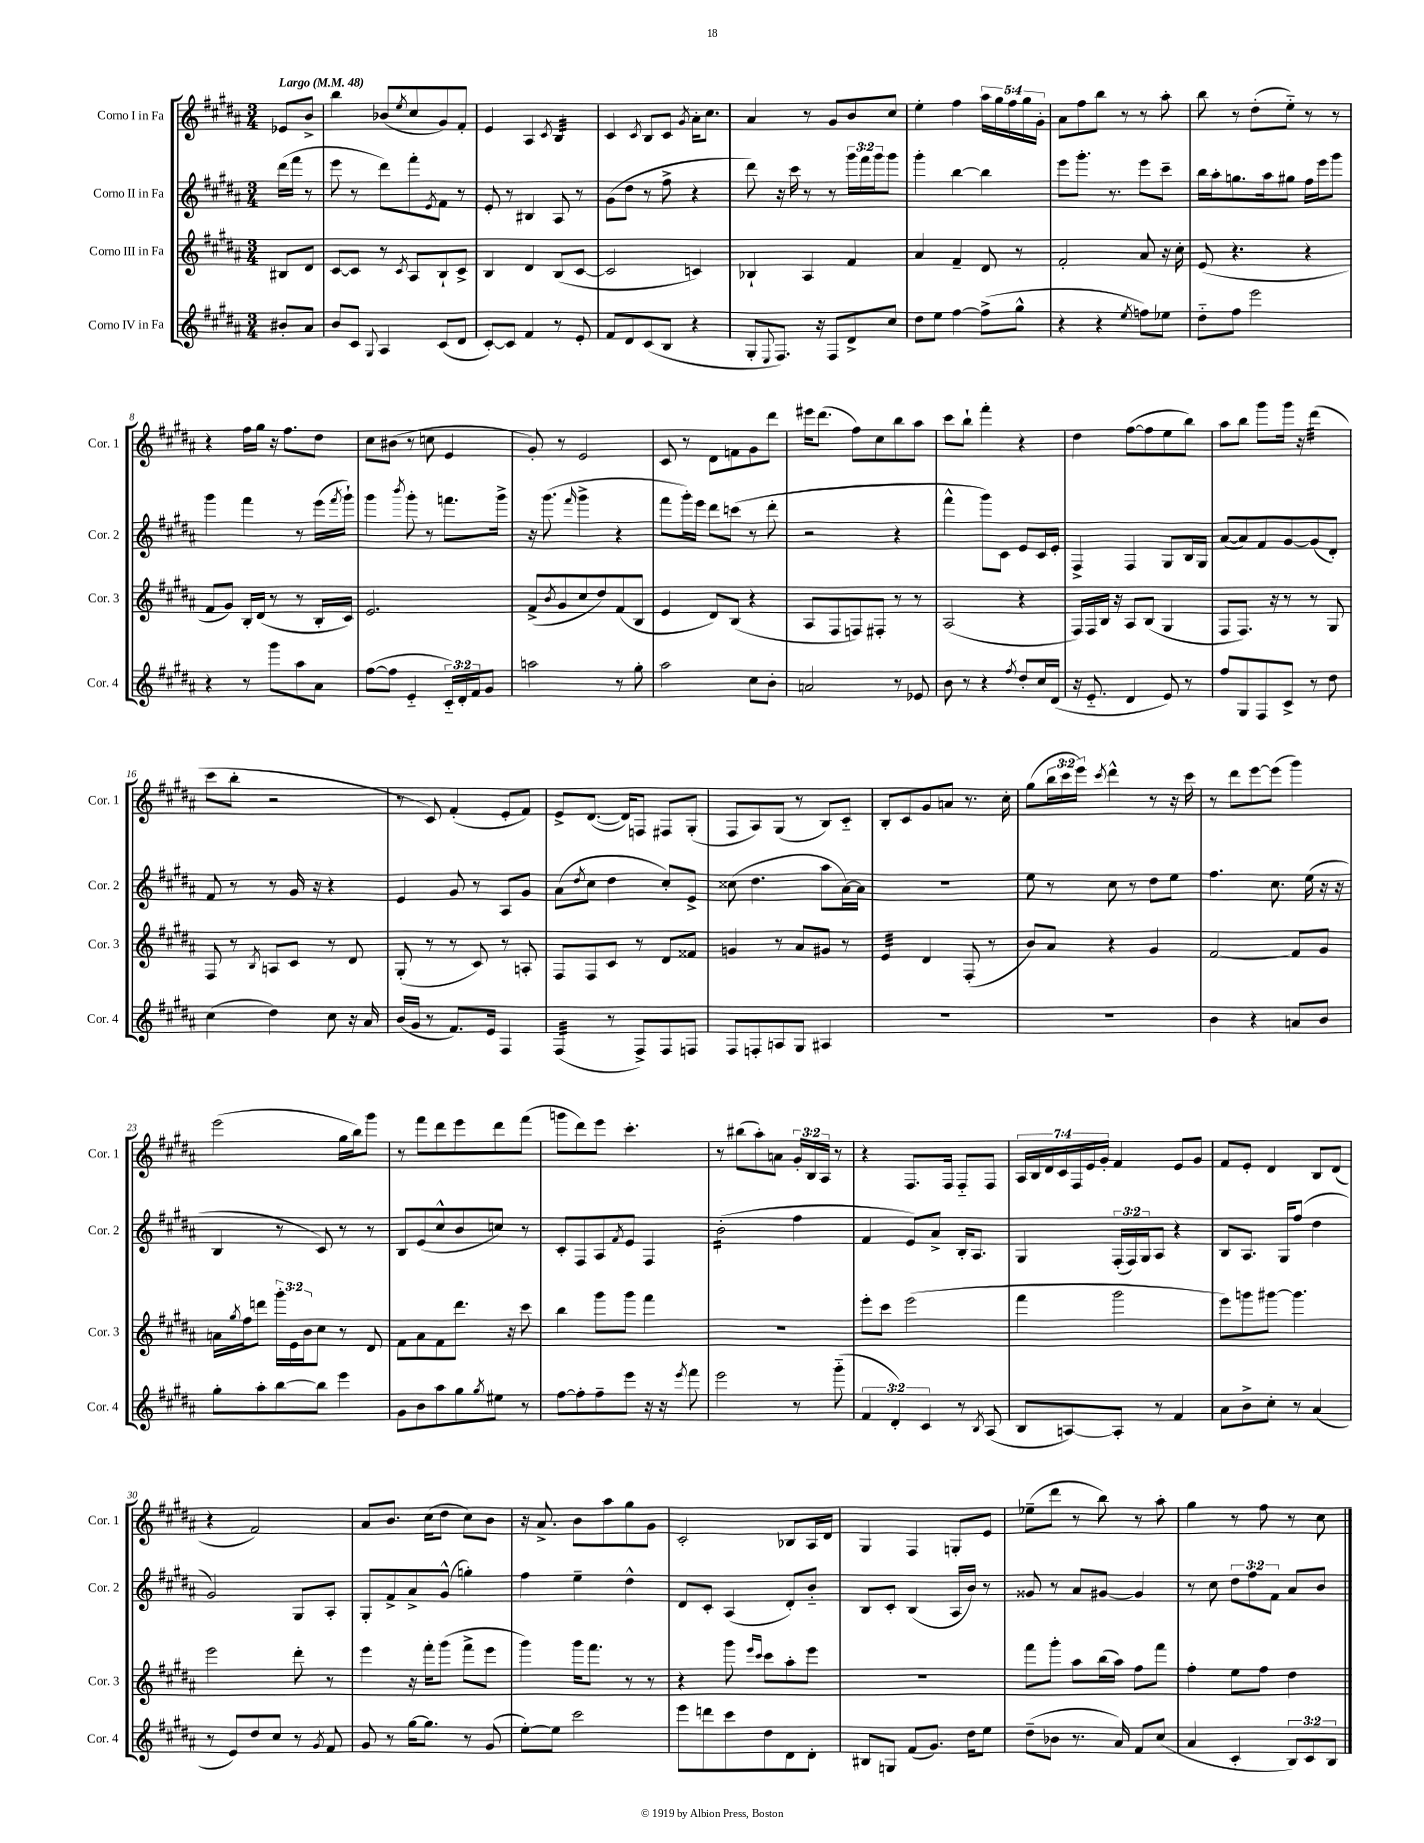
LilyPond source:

<<
\new StaffGroup <<
\new Staff = "s0" \with { instrumentName = "Corno I in Fa" shortInstrumentName = "Cor. 1" } {
    \clef treble \key b \major \numericTimeSignature \time 3/4 \override Staff.TupletNumber.text = #tuplet-number::calc-fraction-text \partial 4 \tempo "Largo" 4 = 48
    ees'8 b'8-> |
    b''4 bes'8( \acciaccatura { e''8 } cis''8 gis'8) fis'8-. |
    e'4 ais4 \acciaccatura { cis'8 } b4:32 |
    cis'4 \acciaccatura { cis'8 } b8 cis'8 \acciaccatura { gis'8 } ais'16-. cis''8. |
    ais'4 r8 gis'8 b'8 cis''8 |
    e''4-. fis''4 \tuplet 5/4 { ais''16 gis''16 fis''16 gis''16 gis'16-. } |
    ais'8 fis''8 b''8 r8 r8 ais''8-. |
    b''8 r8 dis''8-.( e''8-_) r8 r8 |
    r4 fis''16 gis''16 r16 fis''8. dis''8 |
    cis''8 bis'8( r8 c''8 e'4 |
    gis'8-.) r8 e'2 |
    cis'8 r8 dis'8 f'8 gis'8 dis'''8 |
    eis'''16 dis'''8.( fis''8) cis''8 b''8 ais''8 |
    cis'''8 b''8-! fis'''4-. r4 |
    dis''4 fis''8~( fis''8 e''8 b''8) |
    ais''8 b''8 gis'''8 gis'''16 r16 dis'''4:32( |
    cis'''8 b''8-. r2 |
    r8 cis'8) fis'4-.( e'8-. fis'8) |
    e'8-> dis'8.~( dis'16) f8 fis8 gis8-.( |
    fis8 ais8) gis8( r8 b8) cis'8-_ |
    b8-. cis'8 gis'8 a'8 r8. cis''16-. |
    gis''8( \tuplet 3/2 { b''16 cis'''16 e'''16) } \acciaccatura { cis'''8 } dis'''4-^ r8 r16 cis'''16 |
    r8 dis'''8 e'''8~ e'''8( gis'''4) |
    e'''2( gis''16 b''16) gis'''8 |
    r8 fis'''8 dis'''8 e'''8 dis'''8 fis'''8( |
    g'''8 dis'''8) e'''8 cis'''4.-. |
    r8 bis''8( ais''8-.) a'8 \tuplet 3/2 { gis'16-. b16 ais16 } r8 |
    r4 fis8. fis16 fis8-_ fis8 |
    \tuplet 7/4 { ais16 b16 dis'16 cis'16 fis16 e'16 gis'16-. } fis'4 e'8 gis'8 |
    fis'8 e'8-. dis'4 b8 dis'8( |
    r4 fis'2) |
    ais'8 b'8. cis''16( dis''8 cis''8) b'8 |
    r16 ais'8.-> b'8 ais''8 gis''8 gis'8 |
    cis'2-. bes8 ais16 dis'16 |
    gis4 fis4 g8-. e'8 |
    ees''8--( dis'''8 r8 b''8) r8 ais''8-. |
    gis''4 r8 fis''8 r8 cis''8 \bar "|." |
}
\new Staff = "s1" \with { instrumentName = "Corno II in Fa" shortInstrumentName = "Cor. 2" } {
    \clef treble \key b \major \numericTimeSignature \time 3/4 \override Staff.TupletNumber.text = #tuplet-number::calc-fraction-text \partial 4
    dis'''16( fis'''16 r8 |
    e'''8 r8 dis'''8) fis'''8-. \acciaccatura { e'8 } fis'8 r8 |
    e'8-. r8 bis4 ais8 r8 |
    gis'8( dis''8 r8 fis''8-> r4 |
    dis'''8) r16 cis'''16 r8 r8 \tuplet 3/2 { gis'''16 fis'''16 gis'''16 } gis'''8 |
    gis'''4-. b''4~ b''4 |
    e'''8 gis'''8.-. r8. e'''8 cis'''8-- |
    b''16 ais''16-. g''8. ais''16 gis''8 fis''16 e'''16 gis'''8 |
    gis'''4 fis'''4 r8 e'''16( \acciaccatura { fis'''8 } gis'''16-!) |
    gis'''4 \acciaccatura { b'''8 } gis'''8-. r8 f'''8. gis'''16-> |
    r16 gis'''8.( \grace { fis'''16 } gis'''4-> r4 |
    fis'''8 gis'''16-.) e'''16 dis'''8 c'''8( r8 dis'''8-. |
    r2 r4 |
    fis'''4-^ gis'''8) cis'8 e'8 cis'16 e'16-. |
    fis4-> fis4 gis8 b16 gis16 |
    ais'8~( ais'8) fis'8 gis'8~ gis'8( dis'8-.) |
    fis'8 r8 r8 gis'16 r16 r4 |
    e'4 gis'8 r8 ais8 gis'8 |
    ais'8( \acciaccatura { dis''8 } cis''8 dis''4 cis''8-.) e'8-> |
    cisis''8( dis''4. ais''8 ais'16~) ais'16 |
    R2. |
    e''8 r8 cis''8 r8 dis''8 e''8 |
    fis''4. cis''8. e''16( r16 r16 |
    b4 r8 cis'8) r8 r8 |
    b8 e'8( cis''8-^ b'8 c''8) r8 |
    cis'8-. fis8 ais8 \acciaccatura { fis'8 } e'8 fis4 |
    b'2:16-.( fis''4 |
    fis'4 e'8) ais'8-> b16-. ais8. |
    gis4 \tuplet 3/2 { fis16-.( fis16) gis16 } ais8 r4 |
    b8 ais8. gis16 fis''8( dis''4 |
    gis'2) gis8 ais8-. |
    gis8-. fis'8-> ais'8-> gis'8-^( g''4-.) |
    fis''4 e''4-- dis''4-^ |
    dis'8 cis'8-. ais4( dis'8-.) b'8-_ |
    b8 cis'8-. b4( ais16 b'16) r8 |
    gisis'8 r8 ais'8 gis'8~ gis'4 |
    r8 cis''8 \tuplet 3/2 { dis''8 fis''8 fis'8 } ais'8 b'8 \bar "|." |
}
\new Staff = "s2" \with { instrumentName = "Corno III in Fa" shortInstrumentName = "Cor. 3" } {
    \clef treble \key b \major \numericTimeSignature \time 3/4 \override Staff.TupletNumber.text = #tuplet-number::calc-fraction-text \partial 4
    bis8 dis'8 |
    cis'8~ cis'8 r8 \acciaccatura { cis'8 } ais8 b8-! cis'8-> |
    b4 dis'4 b8( cis'8~ |
    cis'2 c'4) |
    bes4-! ais4 fis'4 |
    ais'4 fis'4-- dis'8 r8 |
    fis'2-. ais'8 r16 cis''16-. |
    e'8( r4. r4 |
    fis'8 gis'8) b16-. dis'16( r8 r8 b16-. cis'16) |
    e'2. |
    fis'8->( \acciaccatura { b'8 } gis'8 cis''8 dis''8) fis'8( b8 |
    e'4 dis'8) b8( r4 |
    ais8 fis8 f8) fis8-. r8 r8 |
    ais2( r4 |
    fis16) fis16 b16 r16 ais8 b8( gis4 |
    fis8 fis8.) r16 r8 r8 gis8 |
    fis8 r8 \acciaccatura { b8 } a8 cis'8 r8 dis'8 |
    gis8-.( r8 r8 cis'8) r8 a8-. |
    fis8 fis8 cis'8 r8 dis'8 fisis'8 |
    g'4 r8 ais'8 gis'8 r8 |
    e'4:32 dis'4 fis8-.( r8 |
    b'8) ais'8 r4 gis'4 |
    fis'2~ fis'8 gis'8 |
    a'16 \acciaccatura { gis''8 } fis''16 d'''8 \tuplet 3/2 { gis'''16-. e'16 b'16 } cis''8 r8 dis'8 |
    fis'8 ais'8 fis'8 dis'''8. r16 cis'''8 |
    b''4 gis'''8 gis'''8 fis'''4 |
    R2. |
    e'''8-. cis'''8 e'''2( |
    fis'''4 gis'''2 |
    e'''8) g'''8 gis'''8~ gis'''4. |
    e'''2 dis'''8-. r8 |
    e'''4 r16 fis'''16-. gis'''8( fis'''8-> e'''8 |
    gis'''4) gis'''16 fis'''8. r8 r8 |
    r4 gis'''8 \grace { e'''16 cis'''16 } cis'''8 ais''8-. e'''8 |
    R2. |
    fis'''8 gis'''8-. ais''8 b''16( ais''16) fis''8 fis'''8 |
    fis''4-. e''8 fis''8 dis''4 \bar "|." |
}
\new Staff = "s3" \with { instrumentName = "Corno IV in Fa" shortInstrumentName = "Cor. 4" } {
    \clef treble \key b \major \numericTimeSignature \time 3/4 \override Staff.TupletNumber.text = #tuplet-number::calc-fraction-text \partial 4
    bis'8-. ais'8 |
    b'8 cis'8 \appoggiatura { gis8 } ais4 cis'8( dis'8 |
    cis'8~-.) cis'8 fis'4 r8 e'8-. |
    fis'8 dis'8 cis'8( b8 r4 |
    gis8-. \appoggiatura { e8 } fis8.) r16 fis8 dis'8-> cis''8 |
    dis''8 e''8 fis''4~ fis''8->( gis''8-^ |
    r4 r4 \acciaccatura { e''8 } f''8) ees''8 |
    dis''8-_ fis''8 e'''2 |
    r4 r8 gis'''8 ais''8 ais'8 |
    fis''8~( fis''8 e'4-_ \tuplet 3/2 { cis'16-_) dis'16-. fis'16 } gis'8 |
    a''2 r8 gis''8-. |
    ais''2 cis''8 b'8-. |
    a'2 r8 ees'8 |
    b'8 r8 r4 \acciaccatura { fis''8 } dis''8-. cis''16 dis'16( |
    r16 e'8.-_ dis'4 e'8) r8 |
    fis''8 gis8 fis8 cis'8-> r8 dis''8 |
    cis''4( dis''4) cis''8 r16 ais'16 |
    b'16( gis'16 r8 fis'8.) e'16 fis4 |
    fis4:32( r8 fis8->) fis8 f8 |
    fis8 f8-. a8 gis8 ais4 |
    R2. |
    R2. |
    b'4 r4 a'8 b'8 |
    gis''8-. ais''8-. b''8~ b''8 e'''4 |
    gis'8 b'8 ais''8 gis''8 \acciaccatura { gis''8 } eis''8 r8 |
    fis''8~ fis''8-. fis''8-- e'''8 r16 r16 \acciaccatura { e'''8 } fis'''8 |
    e'''2 r8 gis'''8-_( |
    \tuplet 3/2 { fis'4 dis'4-.) cis'4 } r8 \acciaccatura { b8 } ais8( |
    b8 a8~) a8-. r8 fis'4 |
    ais'8 b'8-> cis''8-. r8 ais'4( |
    r8 e'8) dis''8 cis''8 r8 \acciaccatura { gis'8 } fis'8 |
    gis'8 r8 gis''16~ gis''8. r8 gis'8( |
    e''8~-.) e''8 cis'''2 |
    e'''8 d'''8 cis'''8 dis''8 dis'8 dis'8-. |
    bis8 g8 fis'8( gis'8.) dis''16 e''8 |
    dis''8--( bes'8 r8. ais'16) fis'8 cis''8( |
    ais'4 cis'4-. \tuplet 3/2 { b8) cis'8 b8 } \bar "|." |
}
>>
>>
